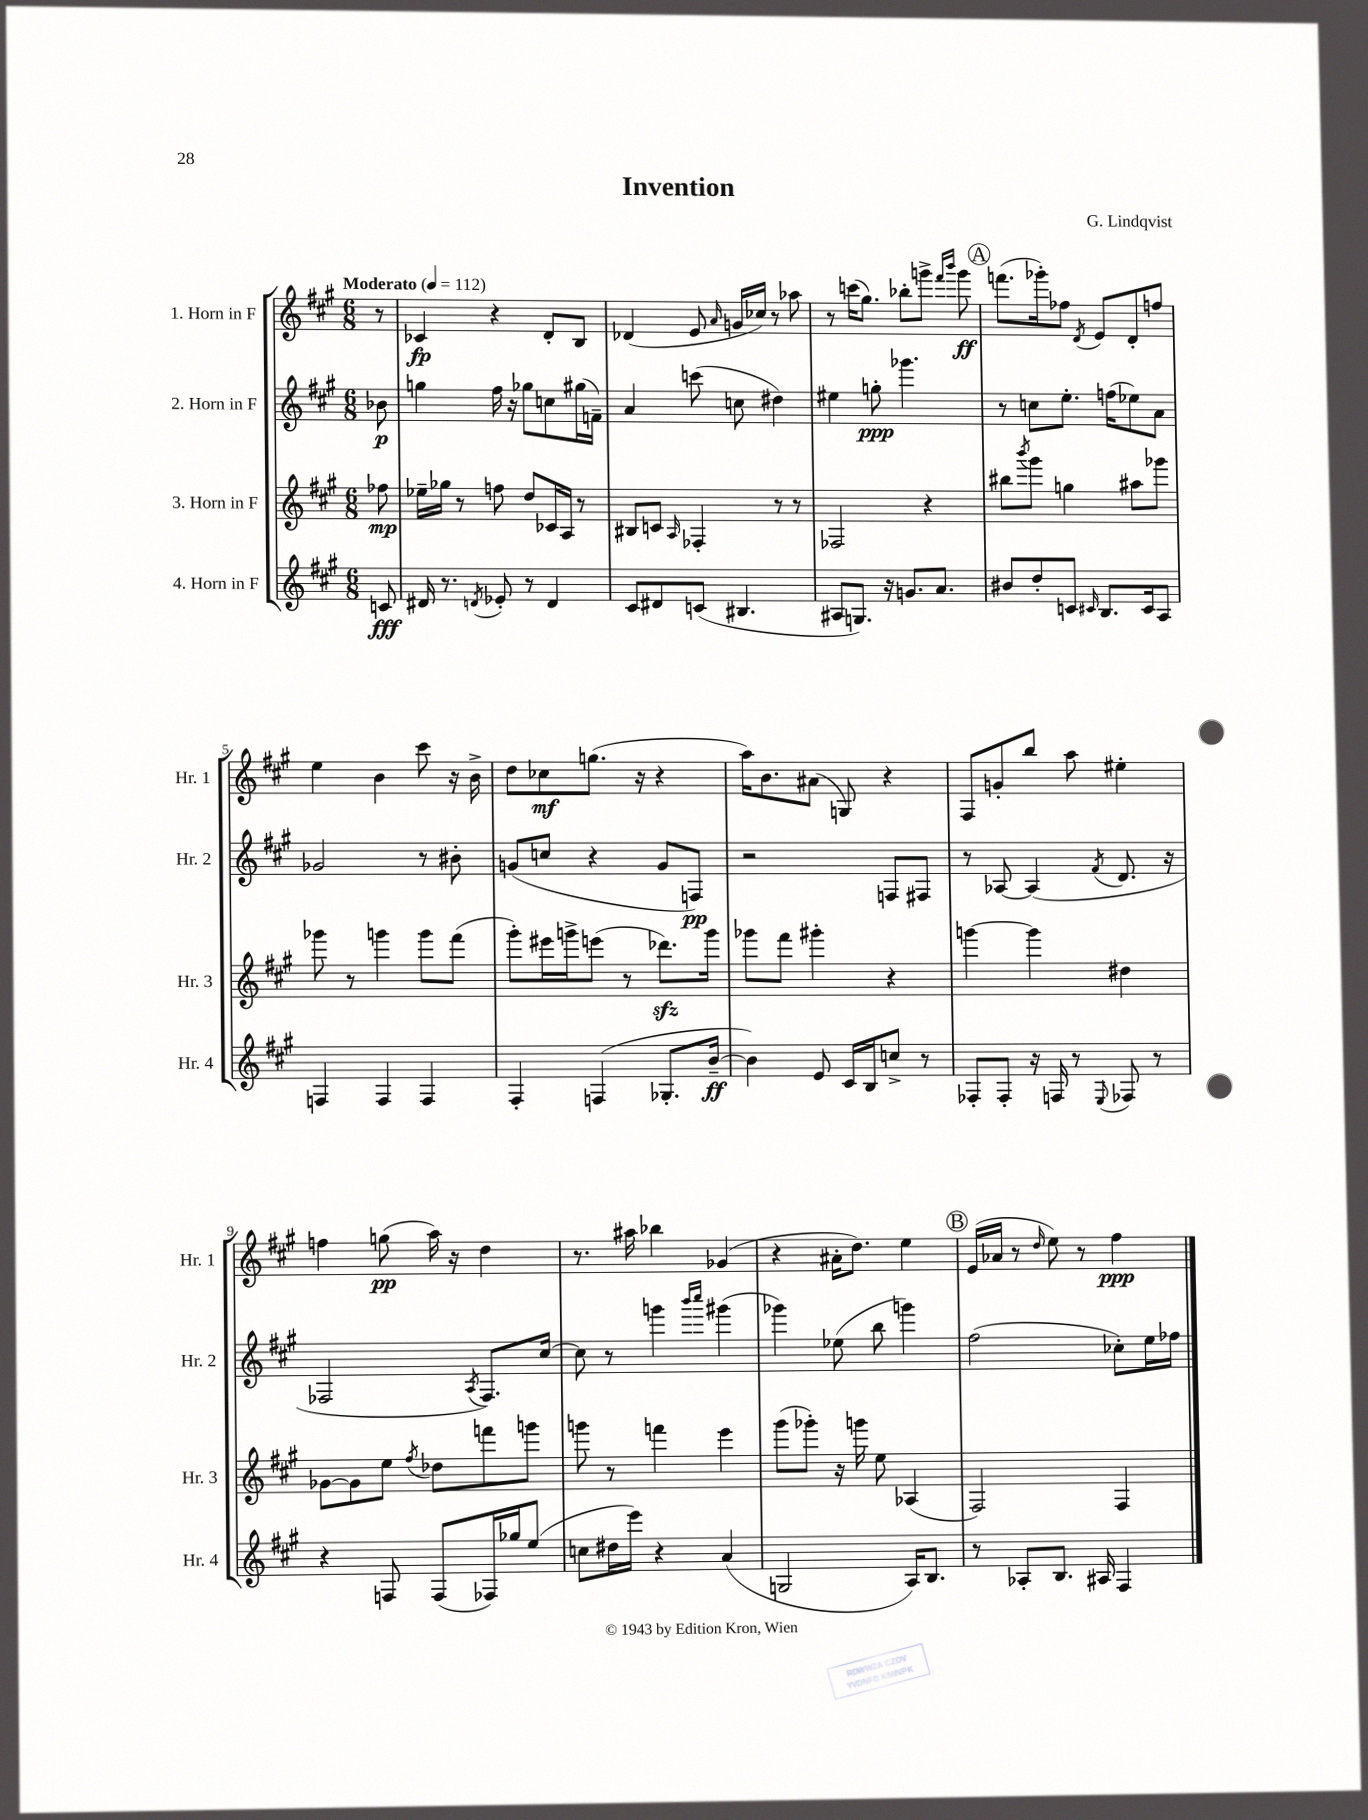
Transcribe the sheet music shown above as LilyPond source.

\header { title = "Invention" composer = "G. Lindqvist" }
<<
\new StaffGroup <<
\new Staff = "s0" \with { instrumentName = "1. Horn in F" shortInstrumentName = "Hr. 1" } {
    \clef treble \key a \major \numericTimeSignature \time 6/8 \partial 8 \tempo "Moderato" 4 = 112
    r8 |
    ces'4\fp r4 d'8-. b8 |
    des'4( e'8 \grace { a'16 } g'16 ces''16) r8 aes''8 |
    r8 c'''16( gis''8.) bes''8-. g'''8-> \grace { fis'''16 b'''16 } g'''8\ff |
    \mark \markup { \circle "A" } f'''8.( ges'''16-.) fes''8 \acciaccatura { d'8 } e'8 d'8-. f''8 |
    e''4 b'4 cis'''8 r16 b'16-> |
    d''8 ces''8\mf g''8.( r16 r4 |
    a''16) b'8. ais'8( g8) r4 |
    fis8 g'8-. b''8 a''8 eis''4-. |
    f''4 g''8\pp( a''16) r16 d''4 |
    r8. ais''16 bes''4 ges'4( |
    r4 ais'16-. d''8.) e''4 |
    \mark \markup { \circle "B" } e'16( aes'16 r8 \grace { d''16 } e''8) r8 fis''4\ppp \bar "|." |
}
\new Staff = "s1" \with { instrumentName = "2. Horn in F" shortInstrumentName = "Hr. 2" } {
    \clef treble \key a \major \numericTimeSignature \time 6/8 \partial 8
    bes'8\p |
    g''4 fis''16 r16 ges''8 c''8 gis''16( f'16--) |
    a'4 c'''8( c''8 dis''4) |
    eis''4 g''8-.\ppp ges'''4. |
    \mark \markup { \circle "A" } r8 c''8 e''8.-. f''16( ees''8) a'8 |
    ges'2 r8 bis'8-. |
    g'8( c''8 r4 g'8 f8\pp) |
    r2 f8 fis8 |
    r8 aes8~ aes4( \acciaccatura { fis'8 } d'8. r16 |
    fes2 \acciaccatura { a8 } fes8.) cis''16~ |
    cis''8 r8 g'''4 \grace { b'''16 cis''''16 } gis'''4( |
    ges'''4) ees''8( b''8 g'''4) |
    \mark \markup { \circle "B" } fis''2( ces''8-.) e''16 fes''16 \bar "|." |
}
\new Staff = "s2" \with { instrumentName = "3. Horn in F" shortInstrumentName = "Hr. 3" } {
    \clef treble \key a \major \numericTimeSignature \time 6/8 \partial 8
    fes''8\mp |
    ees''16-- ges''16 r8 f''8 d''8 ces'16 a16 r8 |
    bis8 c'8 \grace { a16 } fes4-. r8 r8 |
    fes2 r4 |
    \mark \markup { \circle "A" } bis''8 \acciaccatura { b'''8 } gis'''8 g''4 ais''8 ges'''8 |
    ges'''8 r8 g'''4 g'''8 fis'''8( |
    gis'''8-.) eis'''16 g'''16-> e'''8( r8 des'''8.\sfz) g'''16 |
    ges'''8 fis'''8 gis'''4-. r4 |
    g'''4~ g'''4 dis''4 |
    ges'8~ ges'8 e''8 \acciaccatura { fis''8 } des''8 f'''8 g'''8 |
    g'''8 r8 f'''4 e'''4 |
    gis'''8( ges'''8-.) r16 g'''16 e''8 aes4( |
    \mark \markup { \circle "B" } fis2) fis4 \bar "|." |
}
\new Staff = "s3" \with { instrumentName = "4. Horn in F" shortInstrumentName = "Hr. 4" } {
    \clef treble \key a \major \numericTimeSignature \time 6/8 \partial 8
    c'8\fff |
    dis'16 r8. \acciaccatura { d'8 } ees'8-. r8 d'4 |
    cis'8 dis'8 c'8( bis4. |
    ais8 g8.) r16 g'8. a'8. |
    \mark \markup { \circle "A" } bis'8 d''8-. c'8 \grace { cis'16 } b8. cis'16 a8 |
    f4 f4 f4 |
    fis4-. f4( ges8.-. b'16~--\ff |
    b'4) e'8 cis'16 b16 c''8-> r8 |
    fes8-. fes8-. r16 f16 r8 \appoggiatura { e8 } fes8 r8 |
    r4 f8 f8( fes16) ges''16 e''8( |
    c''8 dis''16 e'''16) r4 a'4( |
    g2 a16) b8. |
    \mark \markup { \circle "B" } r8 aes8-. b8. ais16 fis4 \bar "|." |
}
>>
>>
